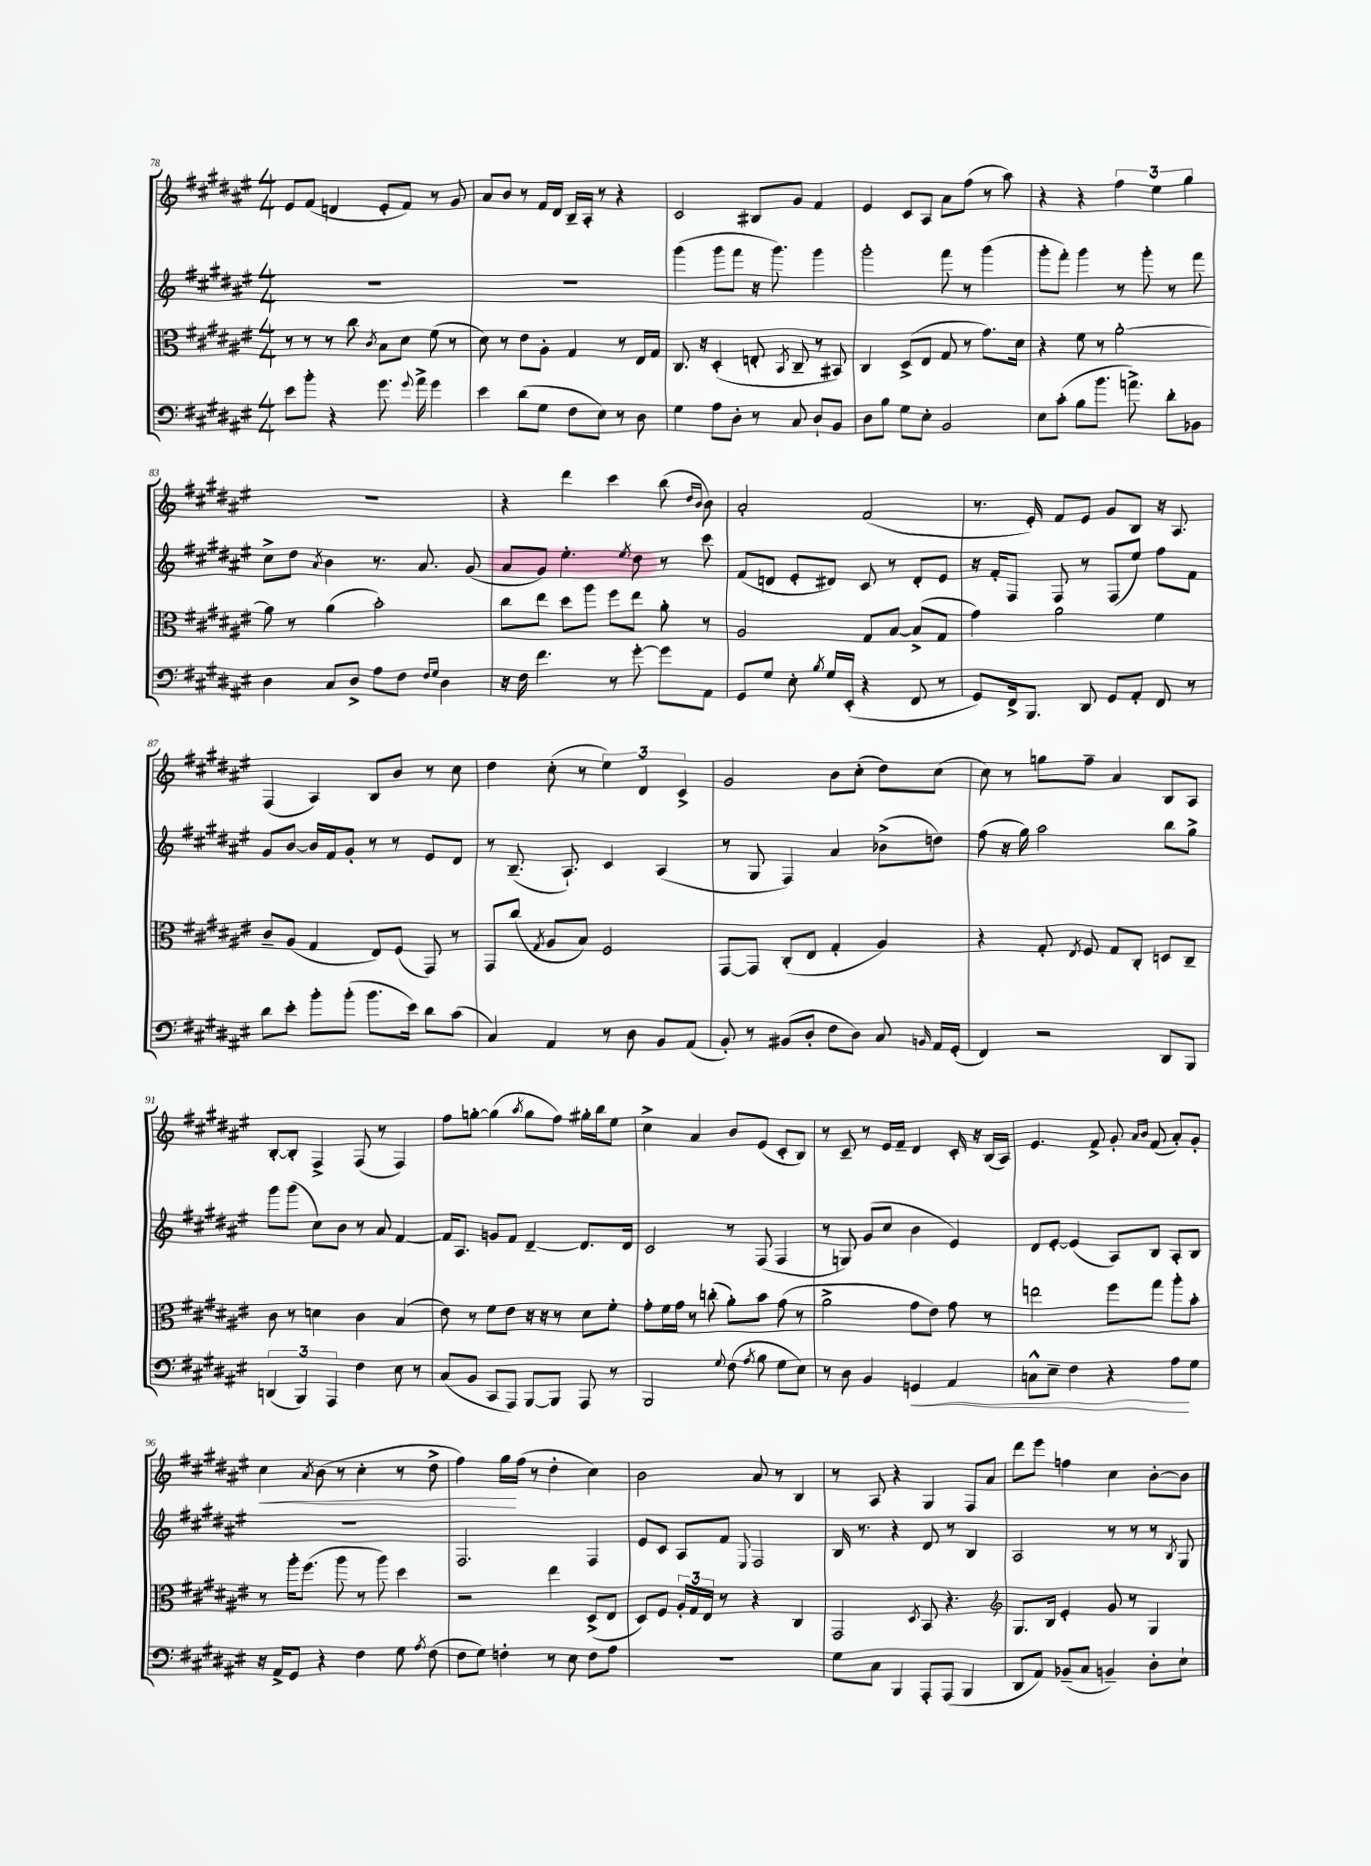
<<
\new StaffGroup <<
\new Staff = "s0" {
    \clef treble \key fis \major \numericTimeSignature \time 4/4
    \autoBeamOff eis'8[ fis'8]( d'4 eis'8[-. fis'8]) r8 gis'8 |
    ais'8[ b'8] r8 fis'16[ dis'16] b16[-- ais16]-. r8 r4 |
    cis'2 bis8[ gis'8] fis'4 |
    eis'4 cis'8[ ais8] ais'8[ fis''8]( r8 ais''8) |
    r4 r4 \tuplet 3/2 { fis''4 eis''4 gis''4 } |
    R1 |
    r4 dis'''4 cis'''4 b''8( \grace { dis''16[ b'16] } b'8) |
    ais'2-. fis'2( |
    r8. eis'16-.) fis'8[ eis'8] gis'8[ b8] r16 ais8. |
    fis4( ais4) b8[ b'8] r8 cis''8 |
    dis''4 cis''8-.( r8 \tuplet 3/2 { eis''4) dis'4 cis'4-> } |
    gis'2 b'8[ cis''8]-.( dis''8[) cis''8]( |
    cis''8) r8 g''8[ fis''8]-- ais'4 b8[ ais8] |
    b8[~-. b8]-. fis4-> fis8( r8 fis4) |
    fis''8[ g''8]~-. g''4( \acciaccatura { ais''8 } g''8[ fis''8]) gis''16[-. b''16 eis''8] |
    cis''4-> ais'4 b'8[ eis'8]( cis'8[-. b8]) |
    r8 cis'8-- r8 eis'16[ fis'16]-- dis'4 cis'16-. r16 b16[( ais16]) |
    eis'4. fis'8-> gis'8-. \grace { ais'16[ b'16] } fis'8( ais'8[-.) gis'8]-. |
    cis''4\< \acciaccatura { ais'8 } b'8( r8 cis''4-. r8 dis''8-> |
    fis''4) gis''16[\! fis''16]( r8 dis''4-. cis''4) |
    b'2 ais'8 r8 b4 |
    r8 ais8 r4 gis4 fis8[ ais'8] |
    dis'''8[ eis'''8] f''4 cis''4 b'8[~-. b'8] \bar "|." |
}
\new Staff = "s1" {
    \clef treble \key fis \major \numericTimeSignature \time 4/4
    \autoBeamOff R1 |
    R1 |
    gis'''4( gis'''8[ fis'''8] r16 gis'''8.) gis'''4 |
    gis'''2-. fis'''8 r8 gis'''4( |
    gis'''8[-. fis'''8]-.) gis'''4 r8 gis'''8-. r8 fis'''8 |
    cis''8[-> dis''8] \acciaccatura { ais'8 } b'4 r8. ais'8. gis'8( |
    ais'8[ gis'8]) eis''4.-. \acciaccatura { eis''8 } dis''8 r8 cis'''8 |
    fis'8[( d'8] eis'8[-. dis'8]) cis'8 r8 dis'8[-. eis'8] |
    r16 fis'16[-. fis8] fis8 r8 fis8[( eis''8]) fis''8[ fis'8] |
    gis'8[ b'8]~ b'16[ fis'16 gis'8]-. r8 r8 eis'8[ dis'8] |
    r8 b8.--( ais8.-!) cis'4 ais4( |
    r8 gis8 fis4) ais'4 bes'8[->( d''8]) |
    fis''8( r16 gis''16) ais''2 b''8[ gis''8]-> |
    gis'''8[ gis'''8]( cis''8[) b'8] r8 ais'8 fis'4~ |
    fis'16[ ais8.] g'8[ fis'8] dis'4~-- dis'8.[ dis'16] |
    cis'2 r8 fis8( fis4 |
    r8 g8) gis'8[( cis''8] b'4 eis'4) |
    dis'8[ eis'8]~-. eis'4( ais8[) b8] ais8[-. b8] |
    R1 |
    fis2. fis4 |
    eis'8[ cis'8] ais8[ fis'8] \appoggiatura { eis8 } fis2 |
    b16 r8. r4 dis'8 r8 b4 |
    ais2 r8 r8 r8 \acciaccatura { b8 } gis8 \bar "|." |
}
\new Staff = "s2" {
    \clef alto \key fis \major \numericTimeSignature \time 4/4
    \autoBeamOff r8 r8 r8 cis''8 \acciaccatura { cis'8 } b8[ dis'8] fis'8( r8 |
    dis'8) r8 eis'8[ ais8]-. gis4 r8 eis16[ gis16] |
    cis8. r16 dis4-.( e8-. \acciaccatura { b,8 } cis8-- r8 bis,8) |
    cis4 dis8[->( eis8] gis8 r8 gis'8.[) dis'16] |
    r4 fis'8 r8 ais'2~-. |
    ais'8 r8 ais'4( b'2-.) |
    cis''8[ eis''8] dis''8[ ais''8] fis''8[ eis''8] ais'8-. r8 |
    ais2 gis8[ b8]~ b8[->( gis8] |
    gis'4) ais'2 fis'4 |
    cis'8[-- ais8]( gis4 eis8[) fis8]( gis,8) r8 |
    gis,8[ cis''8]( \acciaccatura { gis8 } ais8[ b8]) fis2 |
    gis,8[~ gis,8] cis8[-.( eis8] gis4-. ais4) |
    r4 gis8-. \acciaccatura { eis8 } fis8 gis8[ cis8]-. d8[ cis8]-- |
    cis'8 r8 d'4 cis'4 b4( |
    eis'8) r8 fis'8[ eis'8] r16 r16 r8 dis'8[ fis'8]-. |
    gis'8[-. fis'16 gis'16] r8 c''8-.( ais'8[-.) b'8] gis'8( r8 |
    ais'2-> gis'8[ eis'8]) gis'8 r8 |
    e''2 fis''8[ gis''8] ais''8[-. b'8]-. |
    r8 ais''16[-. fis''8.]( ais''8 r8 ais''8) dis''4 |
    r2 eis''4 dis8[->( eis8] |
    dis8[) fis8] \tuplet 3/2 { ais16[-. gis16 eis16] } r8 r4 cis4 |
    gis,2 \acciaccatura { dis8 } b,8 r4. |
    \clef treble gis8.[ b16] eis'4-. gis'8 r8 gis4 \bar "|." |
}
\new Staff = "s3" {
    \clef bass \key fis \major \numericTimeSignature \time 4/4
    \autoBeamOff eis'8[ b'8]-. r4 gis'8. \appoggiatura { gis'8 } ais'16-> gis'4 |
    eis'4 dis'8[( gis8] fis8[ eis8]) r8 dis8 |
    gis4 ais8[ dis8]-. r8 cis8 dis8[-! b,8] |
    dis8[ b8] gis8[ eis8]-. b,2 |
    eis8[ cis'8]-.( b8[ b'8.] a'8.->) dis'8[-. bes,8] |
    dis4 cis8[ dis8]-> ais8[ fis8] \grace { fis16[ gis16] } dis4 |
    r16 fis16 fis'4. r8 gis'8~-. gis'8[ ais,8] |
    gis,8[ gis8] eis8-. \acciaccatura { b8 } gis16[ eis,16]-.( r4 fis,8 r8 |
    gis,8[) fis,16-> b,,8.] dis,8 gis,8[ ais,8]-. fis,8 r8 |
    dis'8[ eis'8]-. b'8[-. b'8]-.( b'8.[ eis'16]) dis'8[ cis'8]( |
    cis4) ais,4 r8 dis8 b,8[ ais,8]( |
    b,8-.) r8 bis,8[( dis8]-. fis8[ dis8]) cis8 \grace { b,16 } ais,16[ gis,16]-.( |
    fis,4) r2 dis,8[ b,,8] |
    \tuplet 3/2 { d,4( b,,4) ais,,4 } fis4 eis8 r8 |
    cis8[( b,8] cis,8[ ais,,8]) b,,8[~ b,,8] ais,,8 r8 |
    b,,2 \appoggiatura { gis8 } fis8( \acciaccatura { ais8 } b8 gis8[ eis8]) |
    r8 dis8 b,4 g,4\< ais,4 |
    c8[-^ eis8]-- fis4 r4 ais8[\! gis8] |
    r16 ais,16[-> gis,8] r4 fis4 gis8 \acciaccatura { ais8 } fis8( |
    fis8[ gis8]) f4-. r8 eis8 f8[ ais8] |
    R1 |
    gis8[ cis8] b,,4 ais,,8[-. ais,,8]( b,,4 |
    dis,8[ ais,8]) bes,8[--( cis8] b,4--) dis8[-. eis8]-! \bar "|." |
}
>>
>>
\layout { \context { \Score currentBarNumber = #78 } }
